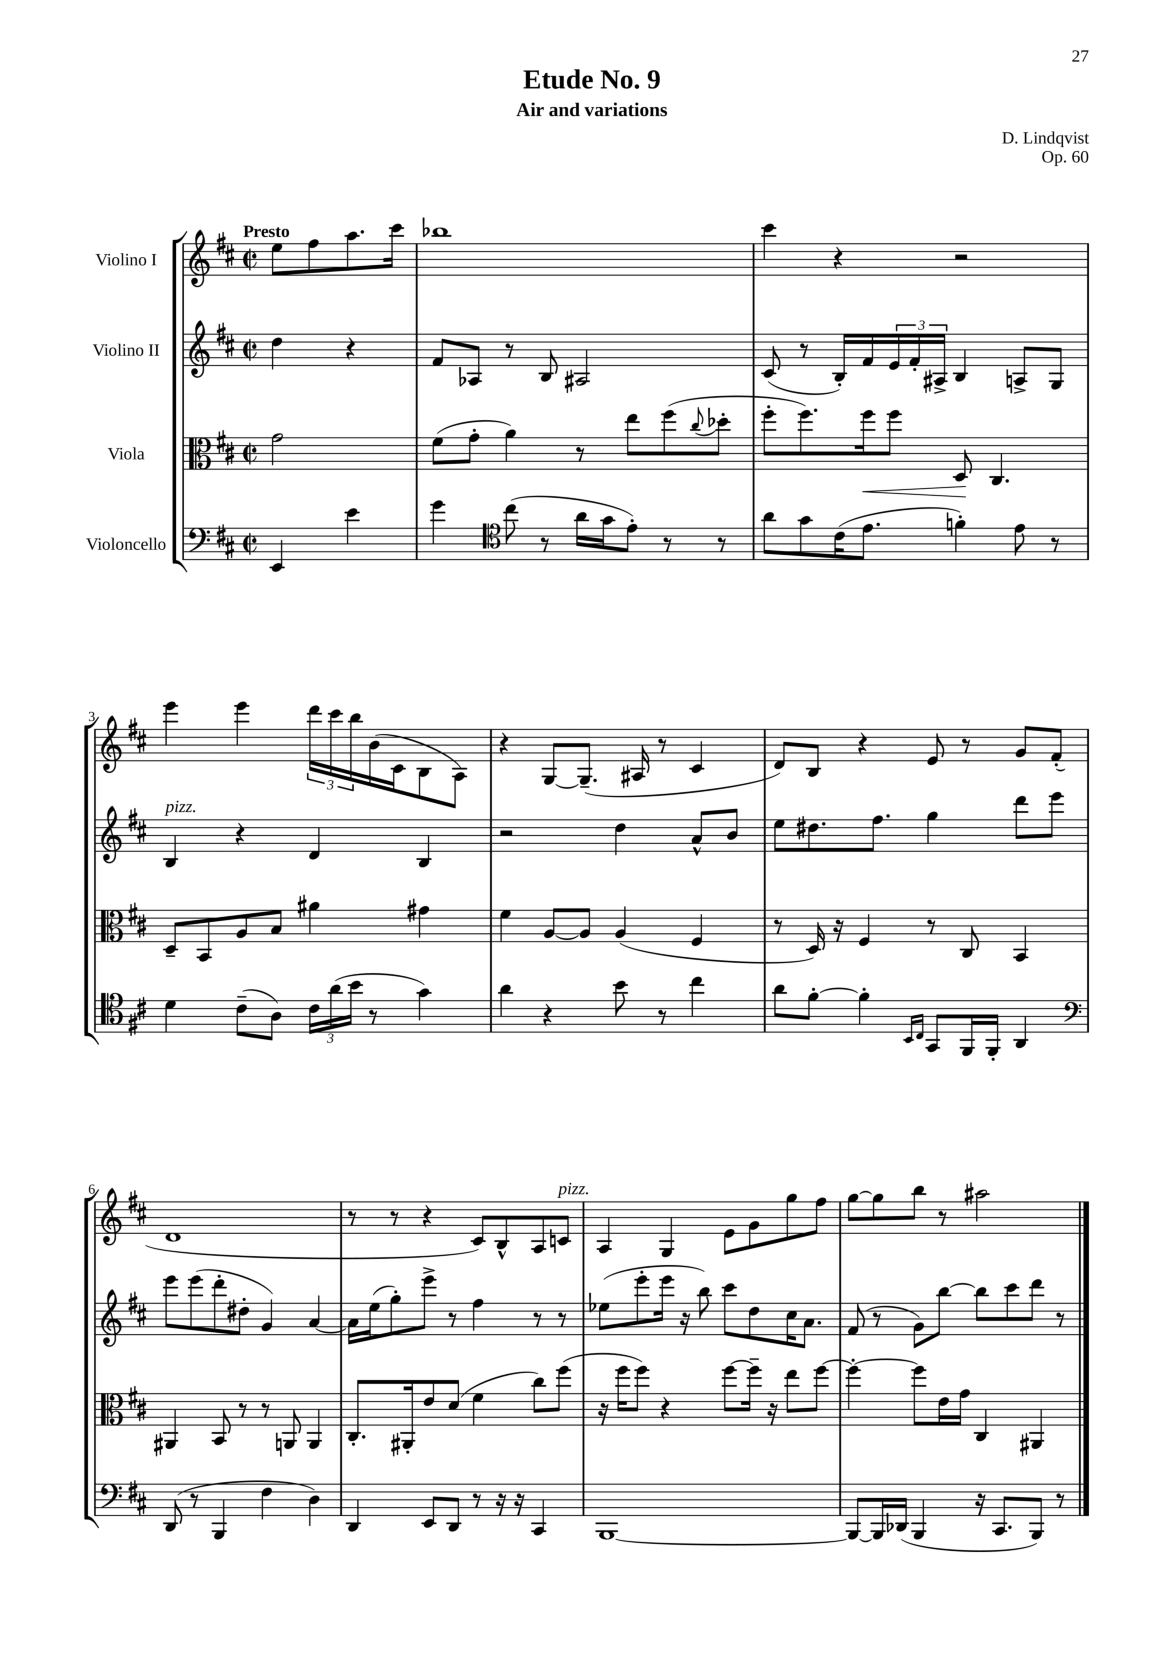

**kern	**kern	**kern	**kern
*staff4	*staff3	*staff2	*staff1
*clefF4	*clefC3	*clefG2	*clefG2
*k[f#c#]	*k[f#c#]	*k[f#c#]	*k[f#c#]
*M2/2	*M2/2	*M2/2	*M2/2
*met(c|)	*met(c|)	*met(c|)	*met(c|)
4EE	2g	4dd	8ee
.	.	.	8ff#
4e	.	4r	8.aa
.	.	.	16ccc#
=	=	=	=
4g	(8f#	8f#	1bb-
.	8g'	8A-	.
*clefC4	*	*	*
(8cc#	4a)	8r	.
8r	.	8B	.
16a	8r	2A#	.
16g	.	.	.
8e')	8ee	.	.
8r	(8ff#	.	.
.	8qqcc#	.	.
8r	8dd-'	.	.
=	=	=	=
8a	8ff#'	(8c#	4ccc#
8g	8.ff#)	8r	.
(16c#	.	16B')	4r
8.e	16ff#	16f#	.
.	8ff#	24e	.
.	.	24f#'	.
.	.	24A#^	.
4f')	8D	4B	2r
.	4.C#	.	.
8e	.	8A^	.
8r	.	8G	.
=	=	=	=
4d	8D~	4B	4eee
.	8BB	.	.
(8c#~	8A	4r	4eee
8A)	8B	.	.
24c#	4a#	4d	24ddd
(24a	.	.	24ccc#
24b	.	.	24bb
8r	.	.	(16b
.	.	.	16c#
4g)	4g#	4B	8B
.	.	.	8A)
=	=	=	=
4a	4f#	2r	4r
4r	[8A	.	[8G
.	8A]	.	(8.G~]
8b	(4A	4dd	.
.	.	.	16A#
8r	.	.	8r
4cc#	4F#	8a^^	4c#
.	.	8b	.
=	=	=	=
8a	8r	8ee	8d)
[8f#'	16D)	8.dd#	8B
.	16r	.	.
4f#']	4F#	.	4r
.	.	8.ff#	.
16qqBB	.	.	.
16qqC#	.	.	.
8GG	8r	4gg	8e
16FF#	8C#	.	8r
16FF#'	.	.	.
4AA	4BB	8ddd	8g
.	.	8eee	(8f#'
=	=	=	=
*clefF4	*	*	*
(8DD	4AA#	8eee	1d
8r	.	(8eee	.
4BBB	8BB	8ddd'	.
.	8r	8dd#'	.
4F#	8r	4g)	.
.	8AA	.	.
4D)	4AA	[4a	.
=	=	=	=
4DD	8.C#'	16a]	8r
.	.	(16ee	.
.	.	8gg')	8r
.	16AA#'	.	.
8EE	8e	8eee^	4r
8DD	(8d	8r	.
8r	4f#	4ff#	8c#)
16r	.	.	8B^^
16r	.	.	.
4CC#	8cc#)	8r	8A
.	(8ff#	8r	8c
=	=	=	=
[1BBB	16r	(8ee-	4A
.	16ff#	.	.
.	8ff#)	8eee'	.
.	4r	16eee	4G
.	.	16r	.
.	.	8bb)	.
.	[8ff#	8ccc#	8e
.	16ff#~]	8dd	8g
.	16r	.	.
.	8ee	16cc#	8gg
.	.	8.a	.
.	[8ff#	.	8ff#
=	=	=	=
8BBB_	4ff#'_	(8f#	[8gg
16BBB]	.	8r	8gg]
(16DD-	.	.	.
4BBB	8ff#]	8g)	8bb
.	16e	[8bb	8r
.	16g	.	.
16r	4C#	8bb]	2aa#
8.CC#	.	.	.
.	.	8ccc#	.
8BBB)	4AA#	8ddd	.
8r	.	8r	.
==	==	==	==
*-	*-	*-	*-
